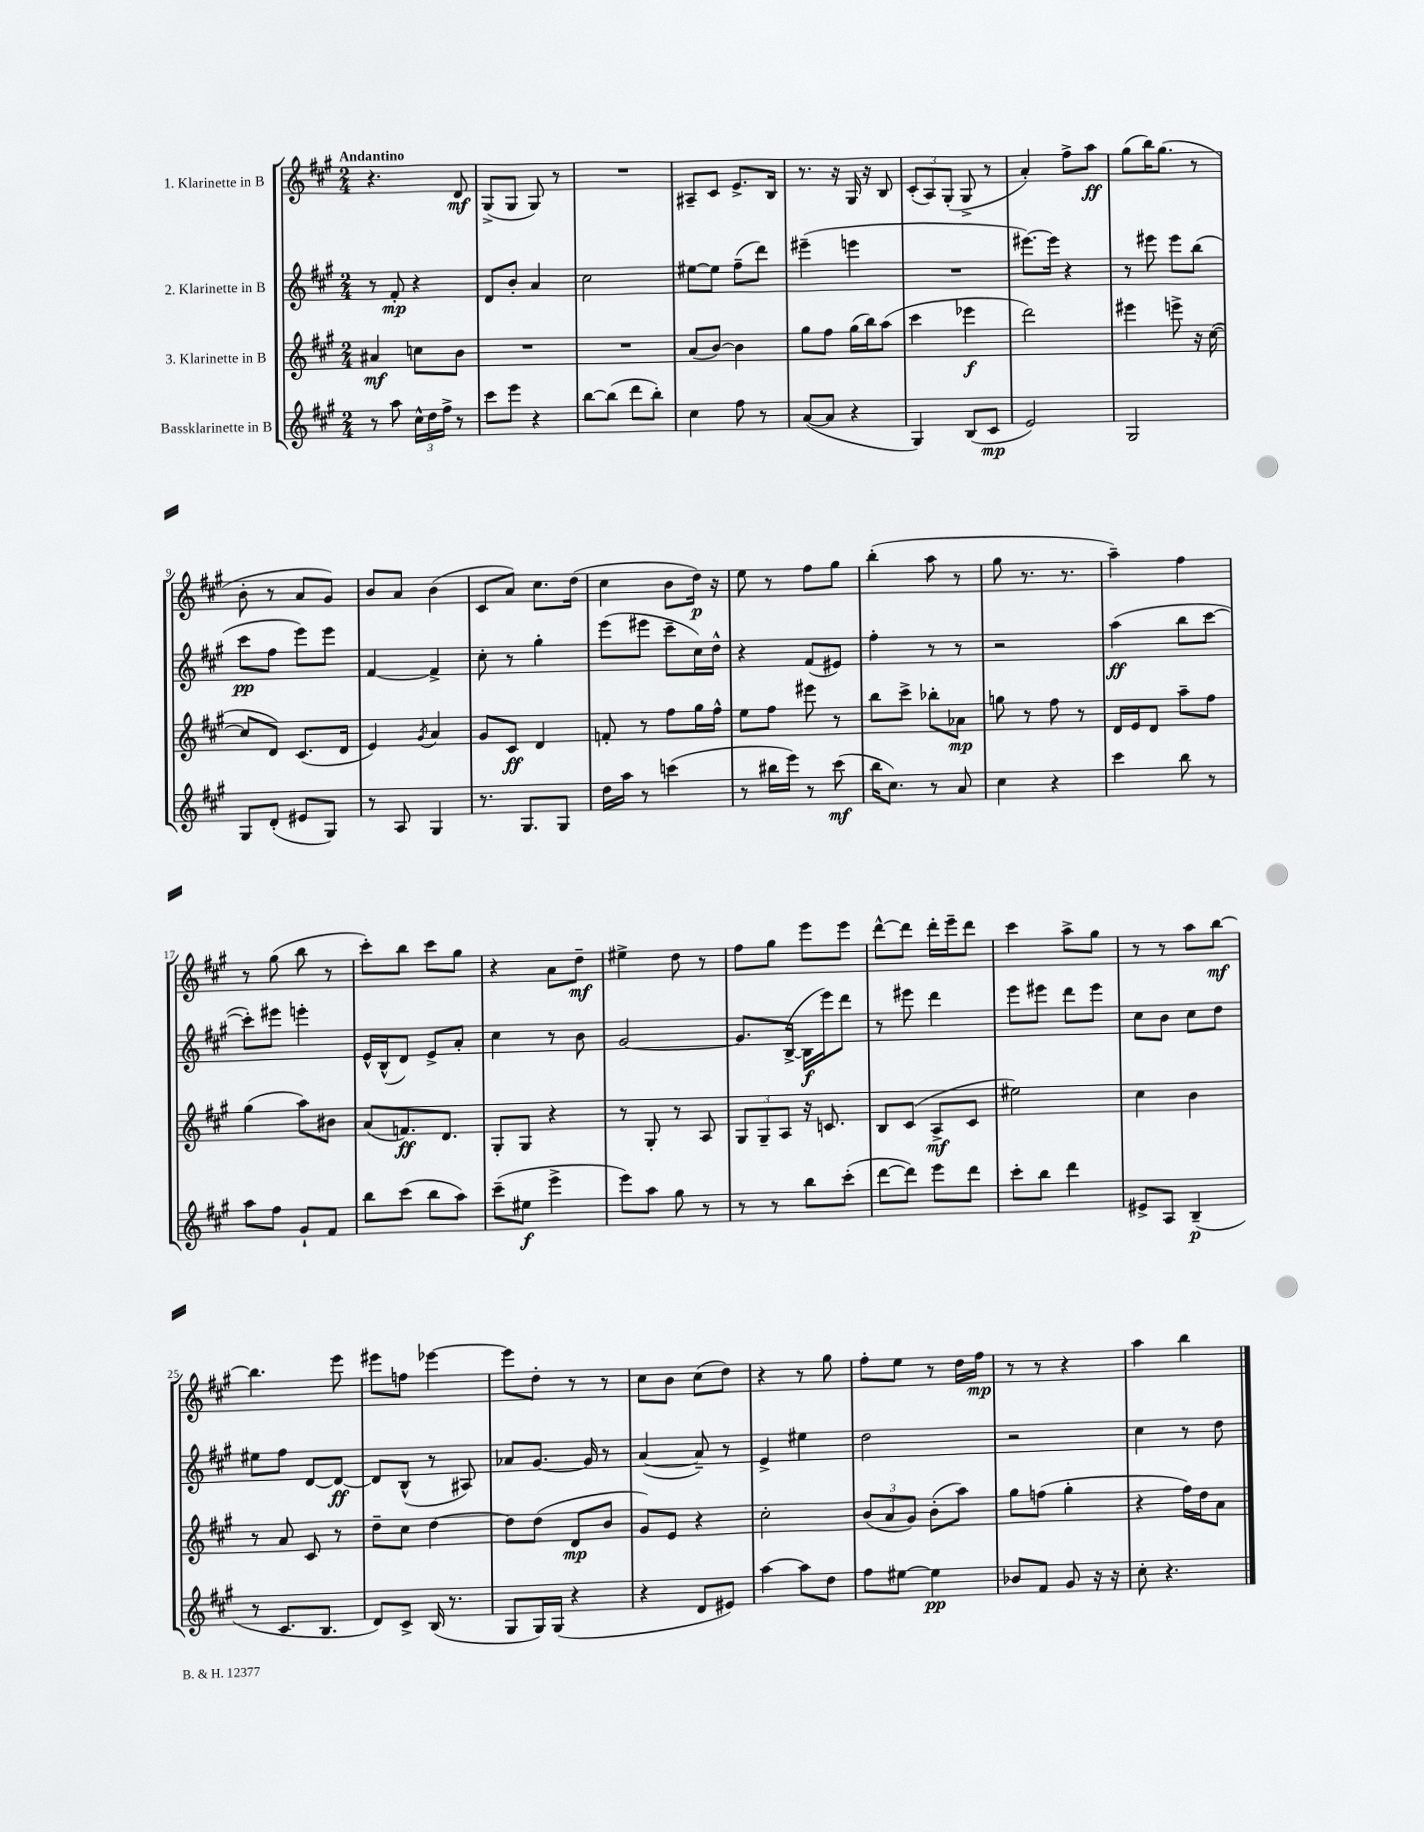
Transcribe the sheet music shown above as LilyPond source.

<<
\new StaffGroup <<
\new Staff = "s0" \with { instrumentName = "1. Klarinette in B" } {
    \clef treble \key a \major \numericTimeSignature \time 2/4 \tempo "Andantino"
    r4. d'8\mf |
    gis8->( gis8 gis8) r8 |
    R2 |
    ais8-- cis'8 e'8.-> b16 |
    r8. r16 gis16 r16 b8 |
    \tuplet 3/2 { cis'8-.( a8) gis8-.( } gis8-> r8 |
    a'4-.) fis''8-> a''8\ff |
    gis''8( b''16) gis''8.( r8 |
    b'8-. r8 a'8 gis'8) |
    b'8 a'8 b'4( |
    cis'8 a'8) cis''8. d''16( |
    cis''4 b'8 d''16\p) r16 |
    e''8 r8 fis''8 gis''8 |
    b''4-.( a''8 r8 |
    gis''8 r8. r8. |
    a''4--) fis''4 |
    r8 gis''8( b''8 r8 |
    cis'''8-.) b''8 cis'''8 gis''8 |
    r4 a'8 d''8--\mf |
    eis''4-> d''8 r8 |
    fis''8 gis''8 e'''8 e'''8 |
    d'''8~-^ d'''8 d'''16-. e'''16-- d'''8 |
    cis'''4 a''8-> gis''8 |
    r8 r8 a''8 b''8~\mf |
    b''4. e'''8 |
    eis'''8 f''8 ees'''4~ |
    ees'''8 d''8-. r8 r8 |
    cis''8 b'8 cis''8( d''8) |
    r4 r8 gis''8 |
    fis''8-. e''8 r8 d''16 fis''16\mp |
    r8 r8 r4 |
    a''4 b''4 \bar "|." |
}
\new Staff = "s1" \with { instrumentName = "2. Klarinette in B" } {
    \clef treble \key a \major \numericTimeSignature \time 2/4
    r8 fis'8-.\mp r4 |
    d'8 b'8-. a'4 |
    cis''2 |
    eis''8~ eis''8 fis''8--( d'''8) |
    eis'''4--( e'''4 |
    R2 |
    eis'''8.~) eis'''16 r4 |
    r8 eis'''8 eis'''8 b''8( |
    cis'''8\pp fis''8 e'''8) e'''8 |
    fis'4~ fis'4-> |
    cis''8-. r8 gis''4-. |
    e'''8( eis'''8 cis'''8-- cis''16) d''16-^ |
    r4 fis'8( eis'8) |
    fis''4-. r8 r8 |
    r2 |
    a''4\ff( b''8 cis'''8~ |
    cis'''8-.) eis'''8 e'''4-. |
    e'16-^ b16-^( d'8) e'8-> a'8-. |
    cis''4 r8 b'8 |
    gis'2~ |
    gis'8. b16~->( b16\f e'''16) d'''8 |
    r8 eis'''8 d'''4 |
    e'''8 eis'''8 d'''8 eis'''8 |
    cis''8 b'8 cis''8 d''8 |
    eis''8 fis''8 d'8~ d'8~\ff |
    d'8 b8-^( r8 ais8) |
    aes'8 gis'8.~ gis'16 r8 |
    a'4~( a'8--) r8 |
    e'4-> eis''4 |
    d''2 |
    r2 |
    cis''4 r8 d''8 \bar "|." |
}
\new Staff = "s2" \with { instrumentName = "3. Klarinette in B" } {
    \clef treble \key a \major \numericTimeSignature \time 2/4
    ais'4\mf c''8 b'8 |
    R2 |
    R2 |
    a'8( b'8~) b'4 |
    gis''8 fis''8 gis''16( b''16) a''8( |
    cis'''4 ees'''4\f |
    d'''2) |
    eis'''4 e'''8-> r16 cis''16~( |
    cis''8 d'8) cis'8.( d'16 |
    e'4) \acciaccatura { gis'8 } a'4 |
    gis'8 cis'8\ff d'4 |
    f'8-. r8 fis''8 gis''16 fis''16-^ |
    e''8 fis''8 eis'''8 r8 |
    b''8 cis'''8-> bes''8-. aes'8\mp |
    g''8 r8 fis''8 r8 |
    d'16 e'16 d'8 a''8-- fis''8 |
    gis''4( a''8) bis'8 |
    a'8( f'8.\ff) d'8. |
    gis8-. gis8 r4 |
    r8 gis8-. r8 a8 |
    \tuplet 3/2 { gis8 gis8-- a8 } r16 c'8. |
    b8 cis'8( a8->\mf cis'8 |
    eis''2) |
    cis''4 b'4 |
    r8 a'8 cis'8 r8 |
    d''8-- cis''8 d''4~ |
    d''8 d''8( d'8\mp b'8 |
    gis'8) e'8 r4 |
    cis''2-. |
    \tuplet 3/2 { b'8( a'8 gis'8) } b'8-.( a''8) |
    gis''8 f''8( gis''4-. |
    r4 fis''16) d''16 a'8 \bar "|." |
}
\new Staff = "s3" \with { instrumentName = "Bassklarinette in B" } {
    \clef treble \key a \major \numericTimeSignature \time 2/4
    r8 a''8 \tuplet 3/2 { cis''16-^ d''16 fis''16-> } r8 |
    cis'''8 e'''8 r4 |
    b''8~ b''8( d'''8 b''8-.) |
    cis''4 fis''8 r8 |
    a'8~( a'8 r4 |
    gis4) b8( cis'8\mp |
    e'2) |
    gis2 |
    gis8 d'8-.( eis'8 gis8) |
    r8 a8 gis4 |
    r8. gis8. gis8 |
    d''16 a''16 r8 c'''4( |
    r8 bis''16 e'''16) r8 cis'''8\mf( |
    b''16 cis''8.) r8 a'8 |
    cis''4 r4 |
    cis'''4 b''8 r8 |
    a''8 fis''8 gis'8-! fis'8 |
    b''8 cis'''8( b''8 a''8) |
    cis'''8--( eis''8\f e'''4-> |
    e'''8) a''8 gis''8 r8 |
    r8 r8 b''8 cis'''8-.( |
    d'''8~ d'''8) e'''8 d'''8 |
    cis'''8-. b''8 d'''4 |
    eis'8-> a8 b4--\p( |
    r8 cis'8. b8. |
    d'8) cis'8-> b16( r8. |
    gis8 gis16) gis16( r4 |
    r4 d'8 eis'8) |
    a''4~ a''8 d''8 |
    fis''8 eis''8~ eis''4\pp |
    bes'8 fis'8 gis'8 r16 r16 |
    cis''8-. r4. \bar "|." |
}
>>
>>
